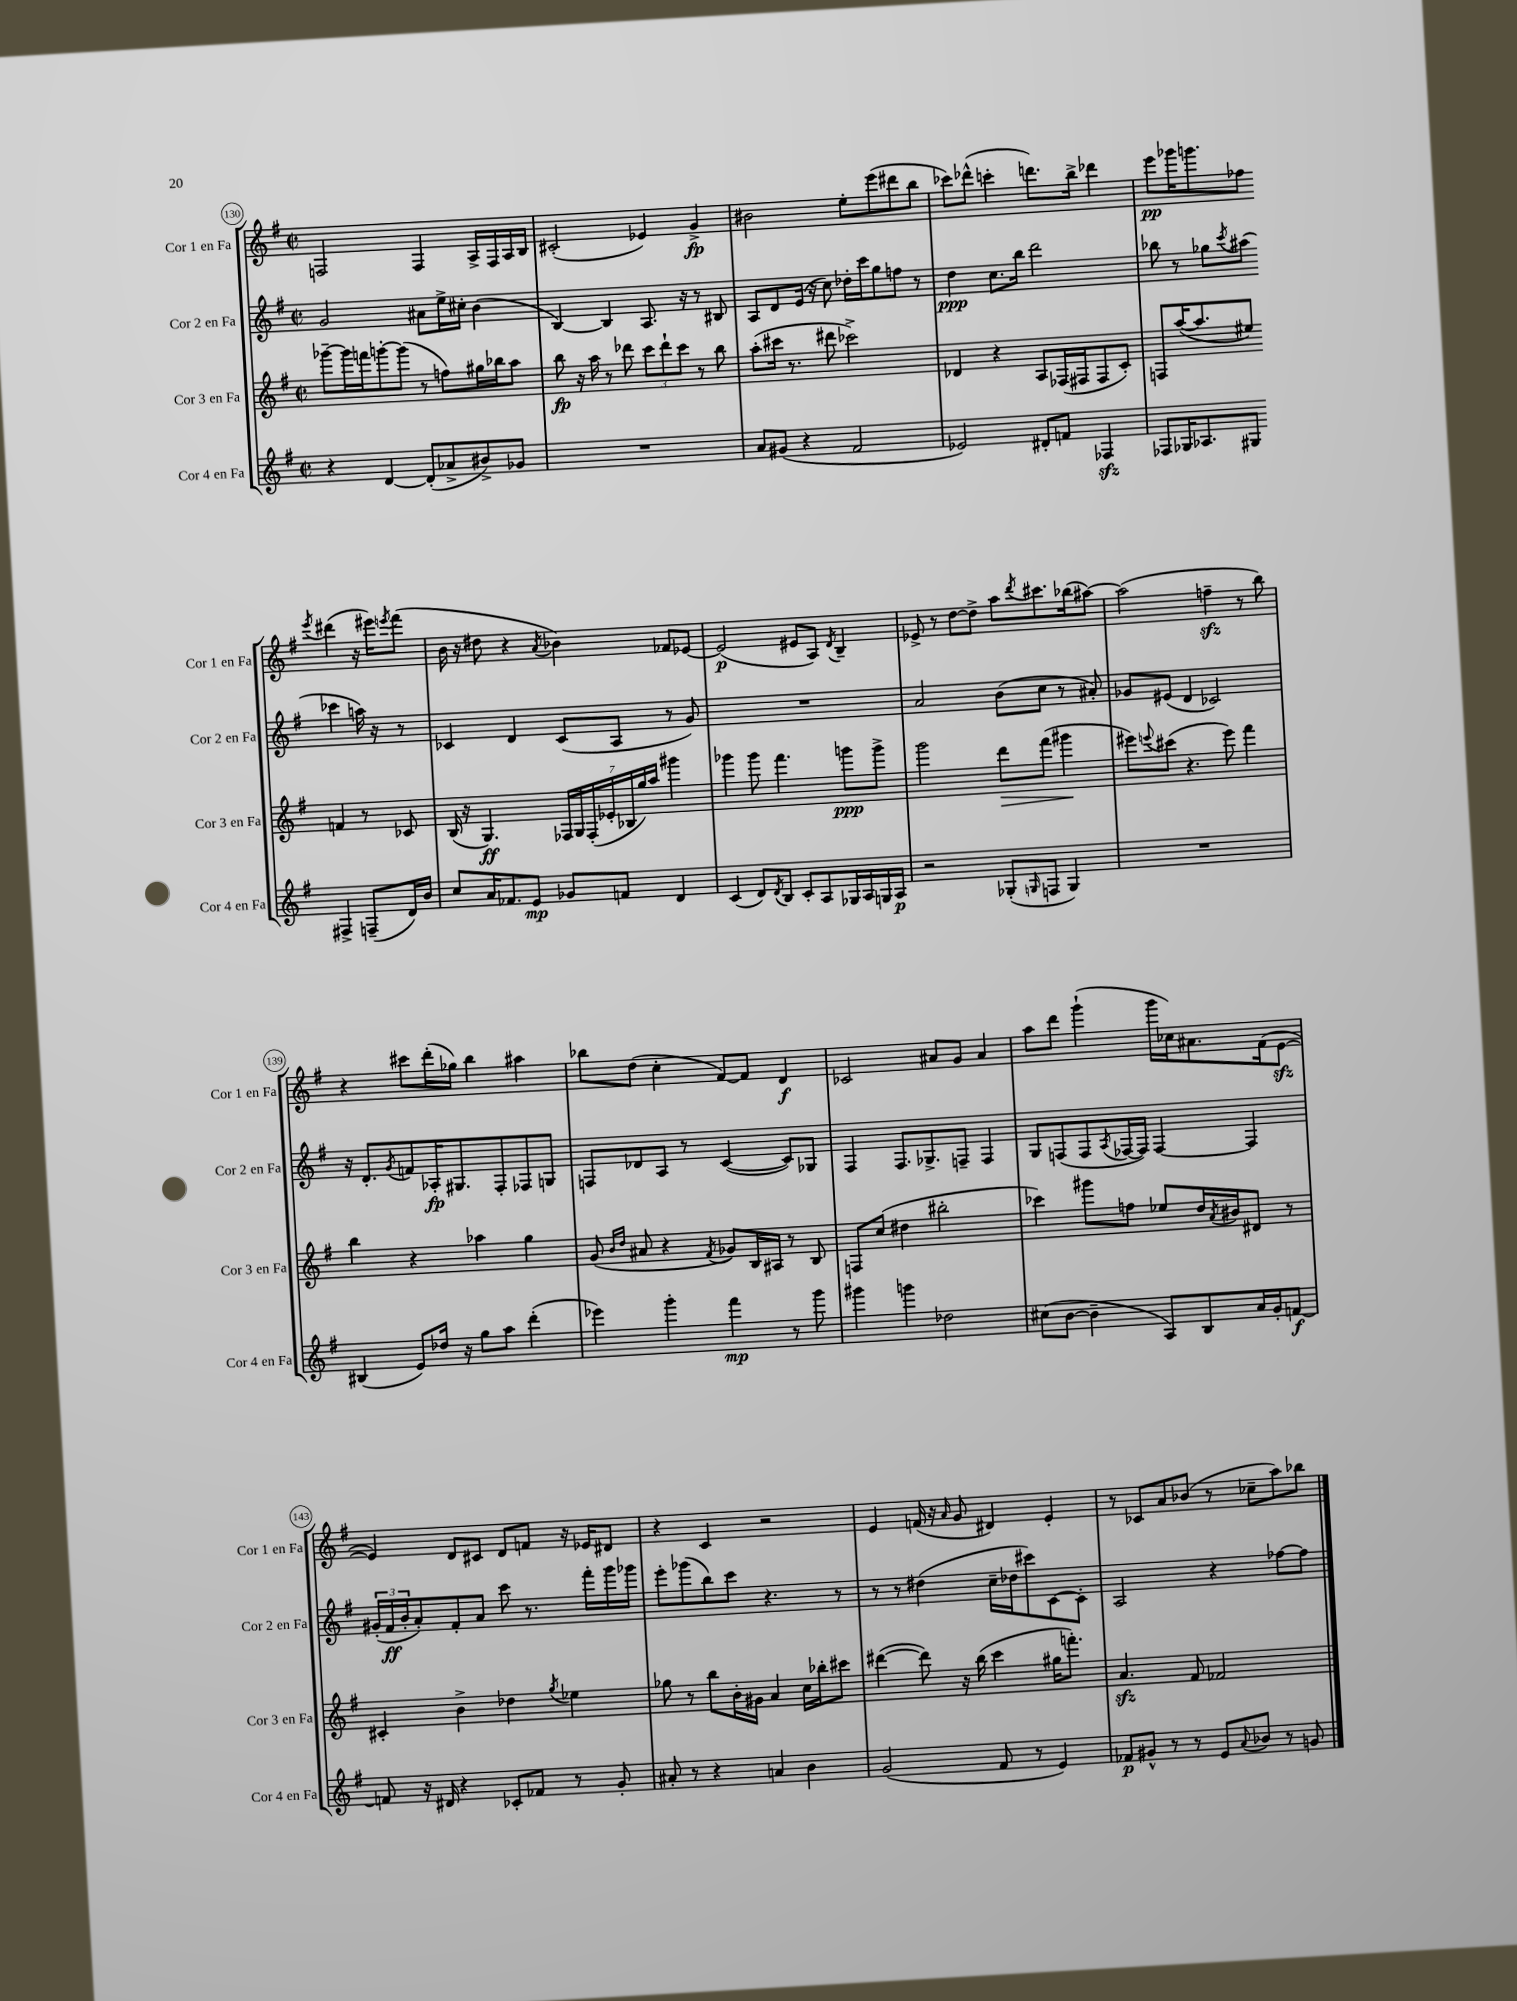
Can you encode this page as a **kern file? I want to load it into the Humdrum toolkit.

**kern	**dynam	**kern	**dynam	**kern	**dynam	**kern	**dynam
*part4	*part4	*part3	*part3	*part2	*part2	*part1	*part1
*staff4	*staff4	*staff3	*staff3	*staff2	*staff2	*staff1	*staff1
*I"Cor 4 en Fa	*	*I"Cor 3 en Fa	*	*I"Cor 2 en Fa	*	*I"Cor 1 en Fa	*
*I'Cor 4 en Fa	*	*I'Cor 3 en Fa	*	*I'Cor 2 en Fa	*	*I'Cor 1 en Fa	*
*clefG2	*	*clefG2	*	*clefG2	*	*clefG2	*
*k[f#]	*	*k[f#]	*	*k[f#]	*	*k[f#]	*
*M2/2	*	*M2/2	*	*M2/2	*	*M2/2	*
*met(c|)	*	*met(c|)	*	*met(c|)	*	*met(c|)	*
=130	=130	=130	=130	=130	=130	=130	=130
4r	.	[8ggg-X~\L	.	2g/	.	2Fn/	.
.	.	16ggg-\L]	.	.	.	.	.
.	.	16fffn\J	.	.	.	.	.
[4d/	.	[8gggn'\	.	.	.	.	.
.	.	(8ggg\J]	.	.	.	.	.
(8d'/L]	.	8r	.	8a#X\L	.	4F/	.
8a-X^/	.	8ffn\L)	.	16ee^\L	.	.	.
.	.	.	.	16cc#X'\JJ	.	.	.
8b#X^/)	.	16gg#X\L	.	(4b\	.	16A^/LL	.
.	.	16bb-X\J	.	.	.	16F/	.
8g-X/J	.	8aa\J	.	.	.	16A/	.
.	.	.	.	.	.	16B/JJ	.
=131	=131	=131	=131	=131	=131	=131	=131
1r	.	8bb\	fp	[4B/)	.	(2c#X'/	.
.	.	16r	.	.	.	.	.
.	.	16aa\	.	.	.	.	.
.	.	8r	.	4B/]	.	.	.
.	.	8ddd-X\	.	.	.	.	.
.	.	12ccc\L	.	8.A/	.	4e-X/)	.
.	.	12ddd-`\	.	.	.	.	.
.	.	12ccc\J	.	.	.	.	.
.	.	.	.	16r	.	.	.
.	.	8r	.	8r	.	4g^/	fp
.	.	8bb\	.	8B#X/	.	.	.
=132	=132	=132	=132	=132	=132	=132	=132
8a/L	.	(8aa'\L	.	8A/L	.	2b#X\	.
(8g#X/J	.	16ccc#X\Jk	.	8d/	.	.	.
.	.	8.r	.	.	.	.	.
4r	.	.	.	(16e/Jk	.	.	.
.	.	.	.	16r	.	.	.
.	.	8ddd#X\	.	8cc\)	.	.	.
2f#/	.	2ccc-X^\)	.	16dd-X'\LL	.	8ee'\L	.
.	.	.	.	16ccc\J	.	.	.
.	.	.	.	8gg\	.	(8eee\	.
.	.	.	.	8ffn\J	.	8ddd#X\	.
.	.	.	.	8r	.	8bb\J	.
=133	=133	=133	=133	=133	=133	=133	=133
2e-X/)	.	4d-X/	.	4dd\	ppp	8ccc-X\L)	.
.	.	.	.	.	.	(8ddd-X^^\J	.
.	.	4r	.	8.cc\L	.	4cccn'\	.
.	.	.	.	16bb\Jk	.	.	.
8d#X'/L	.	8A/L	.	2ddd\	.	8.dddn\L)	.
8fn/J	.	(16F-X/L	.	.	.	.	.
.	.	16F#X/J	.	.	.	16bb^\Jk	.
4F-Xzz/	.	8F#/	.	.	.	4ddd-X\	.
.	.	8c'/J)	.	.	.	.	.
=134	=134	=134	=134	=134	=134	=134	=134
8F-X/L	.	8Fn/L	.	8bb-X\	.	8eee\L	pp
16G-X/K	.	([16aa/K	.	8r	.	16ggg-X\K	.
8.A-X/	.	8.aa/]	.	.	.	8.gggn\	.
.	.	.	.	8gg-X\L	.	.	.
.	.	.	.	8qccc/	.	.	.
8G#X/J	.	8ee#X/J)	.	(8aa#X\J	.	8ff-X\J	.
.	.	.	.	.	.	8qeee/	.
4F#X^/	.	4fn/	.	4ccc-X\	.	(4ddd#X\	.
(8Fn~/L	.	8r	.	16aan\)	.	16r	.
.	.	.	.	16r	.	16eee#X\KL)	.
.	.	.	.	.	.	8qeeen/	.
16d/L)	.	8c-X/	.	8r	.	(8fff#\J	.
16b/JJ	.	.	.	.	.	.	.
!!LO:LB:g=z
=135	=135	=135	=135	=135	=135	=135	=135
8cc/L	.	(16B/	.	4c-X/	.	16b\	.
.	.	16r	.	.	.	16r	.
16a/K	.	4.G/)	ff	.	.	8dd#X\	.
8.f-X/	.	.	.	.	.	.	.
.	.	.	.	4d/	.	4r	.
8e/J	mp	.	.	.	.	.	.
.	.	.	.	.	.	8qa/	.
8g-X/L	.	28F-X/LL	.	(8c-/L	.	4b-X\)	.
.	.	28G/	.	.	.	.	.
.	.	(28F-'/	.	.	.	.	.
.	.	28e-X'/	.	.	.	.	.
8fn/J	.	.	.	8A/J	.	.	.
.	.	28B-X/	.	.	.	.	.
.	.	28gg/)	.	.	.	.	.
.	.	28aa/JJ	.	.	.	.	.
4d/	.	4ggg#X\	.	8r	.	8f-X/L	.
.	.	.	.	8g/)	.	[8e-X/J	.
=136	=136	=136	=136	=136	=136	=136	=136
(4c/	.	4ggg-X\	.	1r	.	(2e-/]	p
8d/L)	.	8ggg-\	.	.	.	.	.
8qd/	.	.	.	.	.	.	.
8B/J	.	4.fff#\	.	.	.	.	.
8c'/L	.	.	.	.	.	8e#X/L	.
8A/	.	.	.	.	.	8A/J)	.
.	.	.	.	.	.	8qd/	.
16G-X/L	.	8gggn\L	ppp	.	.	4B~/	.
16A/	.	.	.	.	.	.	.
16Gn/	.	8ggg^\J	.	.	.	.	.
16A/JJ	p	.	.	.	.	.	.
=137	=137	=137	=137	=137	=137	=137	=137
2r	.	2ggg\	.	2a/	.	8e-X^/	.
.	.	.	.	.	.	8r	.
.	.	.	.	.	.	[8dd\L	.
.	.	.	.	.	.	8dd^\J]	.
!	!	!	!LO:HP:b	!	!	!	!
(8G-X'/L	.	8ddd\L	>	(8b\L	.	8aa\L	.
16qqGn/	.	.	.	.	.	8qddd/	.
8Fn/J	.	(8fff#\J	.	8cc\J	.	8.ccc#X\	.
4G/)	.	4ggg#X\	.	8r	.	.	.
.	.	.	.	.	.	(16bb-X\k	.
.	.	.	.	8a#X'/)	.	[8aa#X\J)	.
.	.	.	]	.	.	.	.
=138	=138	=138	=138	=138	=138	=138	=138
1r	.	8eee#X\L)	.	8g-X/L	.	(2aa#\]	.
.	.	8qqeeen/	.	.	.	.	.
.	.	(8ccc#X\J	.	(8e#X/J	.	.	.
.	.	4.r	.	4d/	.	.	.
.	.	.	.	2c-X/)	.	4ffnzz~\	.
.	.	8eee\)	.	.	.	.	.
.	.	4fff#\	.	.	.	8r	.
.	.	.	.	.	.	8bb\)	.
!!LO:LB:g=z
=139	=139	=139	=139	=139	=139	=139	=139
(4B#X/	.	4bb\	.	16r	.	4r	.
.	.	.	.	8.d'/L	.	.	.
.	.	.	.	8qg/	.	.	.
8e/L)	.	4r	.	8fn/	.	8ccc#X\L	.
16dd-X/Jk	.	.	.	16A-X'/K	fp	(16ddd'\L	.
16r	.	.	.	8.G#X/	.	16gg-X\JJ)	.
8gg\L	.	4aa-X\	.	.	.	4bb\	.
8aa\J	.	.	.	8F#'/	.	.	.
(4ddd'\	.	4gg\	.	8F-X/	.	4aa#X\	.
.	.	.	.	8Gn/J	.	.	.
=140	=140	=140	=140	=140	=140	=140	=140
4eee-X\)	.	(8g/	.	8Fn/L	.	8bb-X\L	.
.	.	16qqb/LL	.	.	.	.	.
.	.	16qqdd/JJ	.	.	.	.	.
.	.	8a#X/	.	8d-X/	.	(8dd\J	.
4ggg'\	.	4r	.	8A/J	.	4cc'\	.
.	.	.	.	8r	.	.	.
.	.	8qf#/	.	.	.	.	.
4fff#\	mp	8g-X/L)	.	([4c/	.	[8f#/L)	.
.	.	16B/L	.	.	.	8f#/J]	.
.	.	16A#X/JJ	.	.	.	.	.
8r	.	8r	.	8c/L])	.	4d/	f
8ggg\	.	8B/	.	8G-X/J	.	.	.
=141	=141	=141	=141	=141	=141	=141	=141
4ggg#X\	.	8Fn/L	.	4F#/	.	2c-X/	.
.	.	(8cc/J	.	.	.	.	.
4gggn\	.	4dd#X\	.	8.F#/L	.	.	.
.	.	.	.	8.G-X^/	.	.	.
2dd-X\	.	2bb#X'\	.	.	.	8a#X/L	.
.	.	.	.	8Fn~/J	.	8g/J	.
.	.	.	.	4F/	.	4a#/	.
=142	=142	=142	=142	=142	=142	=142	=142
(8cc#X\L	.	4ccc-X\)	.	8G/L	.	8aa\L	.
[8b\J	.	.	.	(8Fn/	.	8ddd\J	.
4b~\]	.	8ggg#X\L	.	8F/	.	(4ggg`\	.
.	.	.	.	8qA/	.	.	.
.	.	8ffn\J	.	[16F-X/L	.	.	.
.	.	.	.	16F-/JJ])	.	.	.
8A/L)	.	8ee-X/L	.	[4F-/	.	16ggg\LL	.
.	.	.	.	.	.	16cc-X\J)	.
8B/	.	16dd/L	.	.	.	8.a#X\	.
.	.	8qa/	.	.	.	.	.
.	.	16b#X/J	.	.	.	.	.
16a/L	.	8d#X/J	.	4F-/]	.	.	.
16g'/J	.	.	.	.	.	(16f#\k	.
[8fn/J	f	8r	.	.	.	[8ezz\J	.
!!LO:LB:g=z
=143	=143	=143	=143	=143	=143	=143	=143
8fn/]	.	4c#X'/	.	(24g#X'/LL	.	4e/])	.
.	.	.	.	24f#/	ff	.	.
.	.	.	.	24b'/J	.	.	.
16r	.	.	.	8a'/)	.	.	.
16d#X/	.	.	.	.	.	.	.
4r	.	4b^\	.	8f#'/	.	8d/L	.
.	.	.	.	8a/J	.	8c#X/J	.
8c-X'/L	.	4dd-X\	.	8ccc\	.	8d/L	.
8f-X/J	.	.	.	8.r	.	8fn/J	.
.	.	8qgg/	.	.	.	.	.
8r	.	4ee-X\	.	.	.	16r	.
.	.	.	.	16fff#'\LL	.	16e-X/KL	.
8g'/	.	.	.	16ggg\	.	8d#X/J	.
.	.	.	.	16ggg-X\JJ	.	.	.
=144	=144	=144	=144	=144	=144	=144	=144
8a#X'/	.	8gg-X\	.	8eee'\L	.	4r	.
8r	.	8r	.	(8ggg-X\	.	.	.
4r	.	8bb\L	.	8bb\)	.	4c/	.
.	.	16b'\L	.	8ccc\J	.	.	.
.	.	16g#X\JJ	.	.	.	.	.
4an/	.	4a/	.	4.r	.	2r	.
4b\	.	16cc\LL	.	.	.	.	.
.	.	16bb-X'\J	.	.	.	.	.
.	.	8ccc#X\J	.	8r	.	.	.
=145	=145	=145	=145	=145	=145	=145	=145
(2g/	.	([4ddd#X\	.	8r	.	4e/	.
.	.	.	.	8r	.	.	.
.	.	8ddd#\])	.	(4dd#X\	.	(16fn/	.
.	.	.	.	.	.	16r	.
.	.	.	.	.	.	16qqa/	.
.	.	16r	.	.	.	8g/	.
.	.	(16bb\	.	.	.	.	.
8f#/	.	4ccc\	.	16cc~\LL	.	4d#X/)	.
.	.	.	.	16dd-X\J	.	.	.
8r	.	.	.	8ccc#X\)	.	.	.
4e/)	.	16gg#X\KL	.	[8c\	.	4e'/	.
.	.	8.fffn'\J)	.	.	.	.	.
.	.	.	.	8c'\J]	.	.	.
=146	=146	=146	=146	=146	=146	=146	=146
8f-X/L	p	4.azz/	.	2A/	.	8r	.
8g#X^^/J	.	.	.	.	.	8c-X/L	.
8r	.	.	.	.	.	8a/	.
8r	.	8f#/	.	.	.	(8b-X/J	.
8e/L	.	2f-X/	.	4r	.	8r	.
8qqa/	.	.	.	.	.	.	.
8b-X/J	.	.	.	.	.	8cc-X~\L	.
8r	.	.	.	[8ff-X\L	.	8aa\)	.
8gn/	.	.	.	8ff-\J]	.	8bb-X\J	.
==	==	==	==	==	==	==	==
*-	*-	*-	*-	*-	*-	*-	*-
